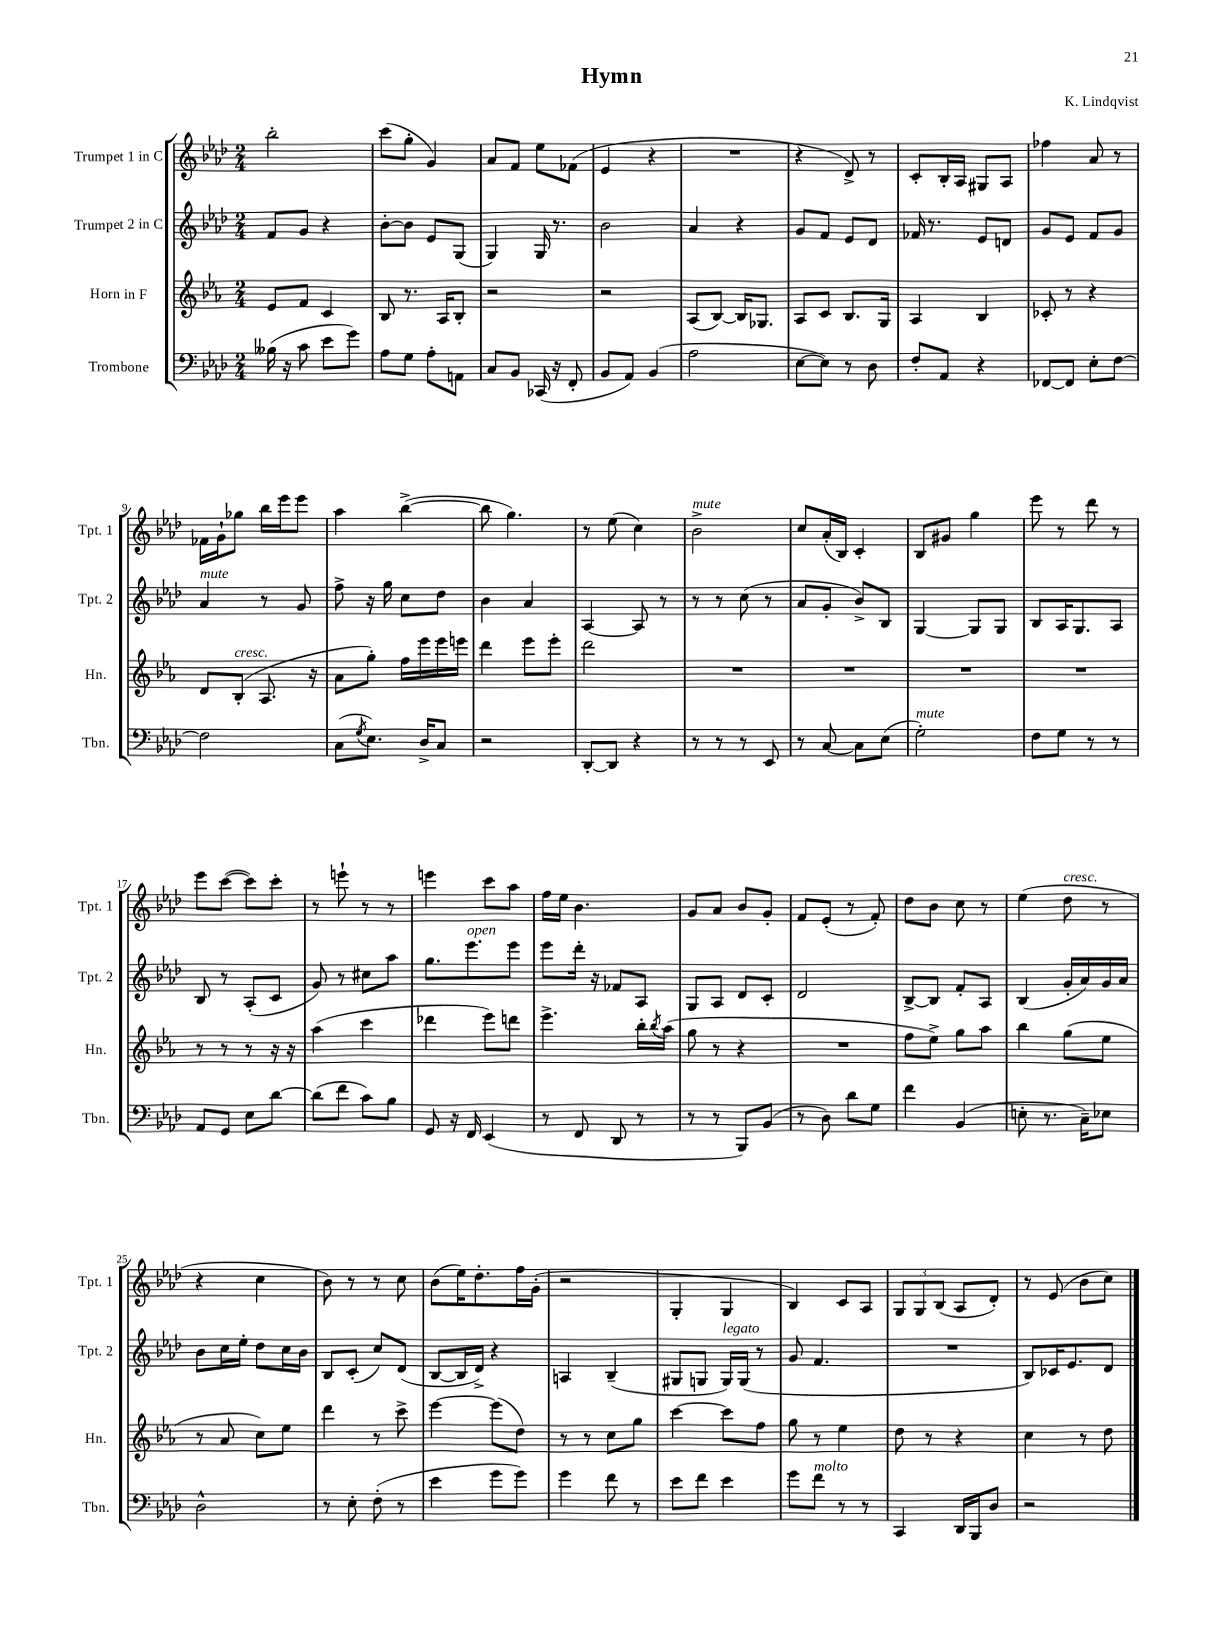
\header { title = "Hymn" composer = "K. Lindqvist" }
<<
\new StaffGroup <<
\new Staff = "s0" \with { instrumentName = "Trumpet 1 in C" shortInstrumentName = "Tpt. 1" } {
    \clef treble \key aes \major \numericTimeSignature \time 2/4
    bes''2-. |
    c'''8( g''8-. g'4) |
    aes'8 f'8 ees''8 fes'8( |
    ees'4 r4 |
    R2 |
    r4 des'8->) r8 |
    c'8-. bes16-. aes16 gis8 aes8 |
    fes''4 aes'8 r8 |
    fes'16 g'16-! ges''8 bes''16 ees'''16 ees'''8 |
    aes''4 bes''4~->( |
    bes''8 g''4.) |
    r8 ees''8( c''4) |
    bes'2->^\markup { \italic "mute" } |
    c''8 aes'16-.( bes16) c'4-. |
    bes8 gis'8 g''4 |
    ees'''8 r8 des'''8 r8 |
    ees'''8 c'''8~( c'''8) c'''8-. |
    r8 e'''8-! r8 r8 |
    e'''4 c'''8 aes''8 |
    f''16 ees''16 bes'4. |
    g'8 aes'8 bes'8 g'8-. |
    f'8 ees'8-.( r8 f'8-.) |
    des''8 bes'8 c''8 r8 |
    ees''4( des''8^\markup { \italic "cresc." } r8 |
    r4 c''4 |
    bes'8) r8 r8 c''8 |
    bes'8( ees''16) des''8.-. f''16 g'16-.( |
    r2 |
    g4-. g4 |
    bes4) c'8 aes8 |
    \tuplet 3/2 { g8 g8 bes8( } aes8 des'8-.) |
    r8 ees'8( bes'8 c''8) \bar "|." |
}
\new Staff = "s1" \with { instrumentName = "Trumpet 2 in C" shortInstrumentName = "Tpt. 2" } {
    \clef treble \key aes \major \numericTimeSignature \time 2/4
    f'8 g'8 r4 |
    bes'8~-. bes'8 ees'8 g8( |
    g4) g16 r8. |
    bes'2 |
    aes'4 r4 |
    g'8 f'8 ees'8 des'8 |
    fes'16 r8. ees'8 d'8 |
    g'8 ees'8 f'8 g'8 |
    aes'4^\markup { \italic "mute" } r8 g'8 |
    f''8-> r16 g''16 c''8 des''8 |
    bes'4 aes'4 |
    aes4~ aes8 r8 |
    r8 r8 c''8( r8 |
    aes'8 g'8-. bes'8->) bes8 |
    g4~ g8 g8 |
    bes8 aes16 g8. aes8 |
    bes8 r8 aes8-.( c'8 |
    g'8) r8 cis''8 aes''8 |
    g''8. ees'''8.^\markup { \italic "open" } ees'''8 |
    ees'''8 des'''16-. r16 fes'8 aes8 |
    g8 aes8 des'8 c'8-. |
    des'2 |
    bes8~-> bes8 f'8-. aes8 |
    bes4( g'16-. aes'16) g'16 aes'16 |
    bes'8 c''16 ees''16-. des''8 c''16 bes'16 |
    bes8 c'8-.( c''8) des'8( |
    bes8~ bes16 des'16->) r4 |
    a4 bes4--( |
    gis8 g8 g16^\markup { \italic "legato" }) g16( r8 |
    g'8 f'4. |
    R2 |
    bes8) ces'16 ees'8. des'8 \bar "|." |
}
\new Staff = "s2" \with { instrumentName = "Horn in F" shortInstrumentName = "Hn." } {
    \clef treble \key ees \major \numericTimeSignature \time 2/4
    ees'8 f'8 c'4 |
    bes8 r8. aes16 bes8-. |
    r2 |
    r2 |
    aes8( bes8~) bes16 ges8. |
    aes8 c'8 bes8. g16 |
    aes4 bes4 |
    ces'8-. r8 r4 |
    d'8 bes8-.^\markup { \italic "cresc." }( aes8. r16 |
    aes'8 g''8-.) f''16 ees'''16 ees'''16 e'''16 |
    d'''4 ees'''8 ees'''8-. |
    d'''2 |
    R2 |
    R2 |
    R2 |
    R2 |
    r8 r8 r8 r16 r16 |
    aes''4( c'''4 |
    des'''4 ees'''8) d'''8 |
    ees'''4.-> bes''16-. \acciaccatura { bes''8 } aes''16( |
    g''8 r8 r4 |
    R2 |
    f''8 ees''8->) g''8 aes''8 |
    bes''4 g''8( ees''8 |
    r8 aes'8 c''8) ees''8 |
    d'''4 r8 c'''8-> |
    ees'''4~ ees'''8( d''8) |
    r8 r8 c''8 g''8 |
    c'''4~ c'''8 f''8 |
    g''8 r8 ees''4 |
    d''8 r8 r4 |
    c''4 r8 d''8 \bar "|." |
}
\new Staff = "s3" \with { instrumentName = "Trombone" shortInstrumentName = "Tbn." } {
    \clef bass \key aes \major \numericTimeSignature \time 2/4
    beses16( r16 c'8 ees'8 g'8) |
    aes8 g8 aes8-. a,8 |
    c8 bes,8 ces,16( r16 f,8-. |
    bes,8 aes,8) bes,4( |
    aes2 |
    ees8~ ees8) r8 des8 |
    f8-. aes,8 r4 |
    fes,8~ fes,8 ees8-. f8~ |
    f2 |
    c8( \acciaccatura { g8 } ees8.) des16-> c8 |
    r2 |
    des,8~-. des,8 r4 |
    r8 r8 r8 ees,8 |
    r8 c8~ c8 ees8( |
    g2-.^\markup { \italic "mute" }) |
    f8 g8 r8 r8 |
    aes,8 g,8 ees8 des'8~ |
    des'8( f'8 c'8) bes8 |
    g,8 r16 f,16 ees,4( |
    r8 f,8 des,8 r8 |
    r8 r8 bes,,8) bes,8( |
    r8 des8) des'8 g8 |
    f'4 bes,4( |
    e8-. r8. c16--) ees8 |
    des2-^ |
    r8 ees8-. f8-.( r8 |
    ees'4 g'8 g'8) |
    g'4 f'8 r8 |
    ees'8 f'8 ees'4 |
    g'8 f'8^\markup { \italic "molto" } r8 r8 |
    c,4 des,16 bes,,16 des8 |
    r2 \bar "|." |
}
>>
>>
